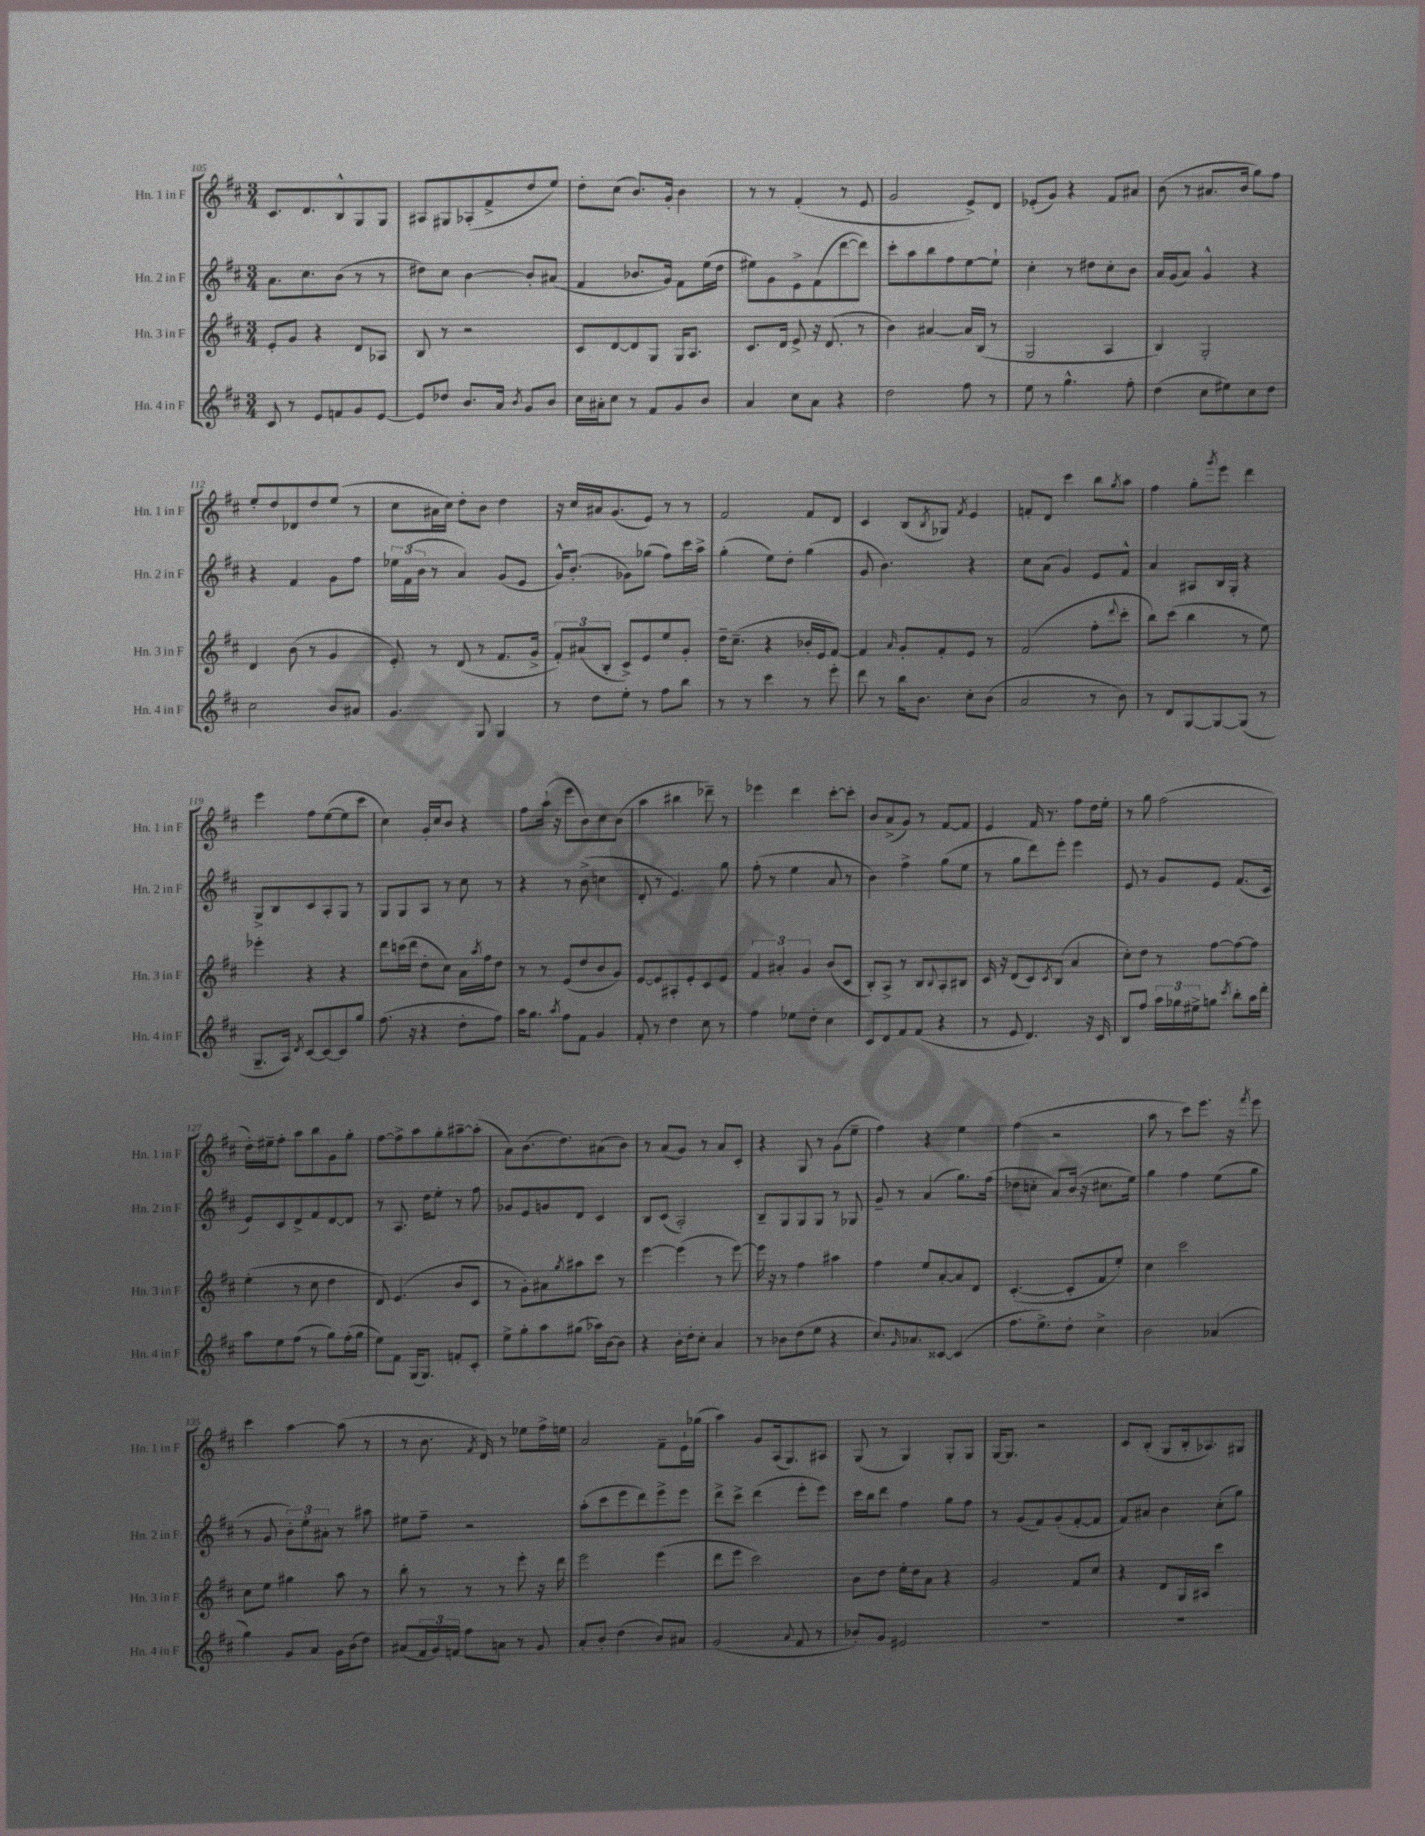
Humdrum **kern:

**kern	**kern	**kern	**kern
*staff4	*staff3	*staff2	*staff1
*clefG2	*clefG2	*clefG2	*clefG2
*k[f#c#]	*k[f#c#]	*k[f#c#]	*k[f#c#]
*M3/4	*M3/4	*M3/4	*M3/4
8c#	8e'	8.a	8.c#
8r	8g	.	.
.	.	8.cc#	8.d
8e	4r	.	.
8f	.	(8b	8B^^
8g	8d	8r	8G
[8e	8A-	8r	8G
=	=	=	=
8e]	8B	8dd#)	8A#
8dd-	8r	8cc#	8G#
8.b	2r	[4b	(8A-'
.	.	.	8f#^
16a	.	.	.
8qb	.	.	.
8g	.	8b']	8dd
8b	.	(8a#	8ee)
=	=	=	=
16cc#	8c#	4f#	8dd'
16a#'	.	.	.
8cc#	[8d	.	(8cc#
8r	8d]	8.b-	8.b)
8f#	8G	.	.
.	.	16g)	16g'
8g	16G	8f#	4b
.	8.A	.	.
8b	.	(16ee	.
.	.	16dd	.
=	=	=	=
4a	8.c#	8ee#)	8r
.	.	8g	8r
.	16d	.	.
8cc#	8e^	8e^	(4f#'
8a	16r	(8f#	.
.	(8.d	.	.
4r	.	[8ddd	8r
.	8r	8ddd])	8e
=	=	=	=
2dd	4b)	8ccc#'	2g
.	.	8aa	.
.	[4a#	8bb	.
.	.	8ff#	.
8ff#	16a#]	[8ee	8e^)
.	(16B	.	.
8r	8r	8ee`]	8d
=	=	=	=
8ee	2G	4cc#'	(8e-'
8r	.	.	8g)
4.gg^^	.	8r	4r
.	.	8dd#	.
.	4A	8cc#'	8f#
8ff#'	.	8b	8a#
=	=	=	=
(4dd	4B)	16a	(8b
.	.	(16g	.
.	.	8a)	8r
8cc#	2G'	4g^^	8.a#
8ee#)	.	.	.
.	.	.	16b
8cc#	.	4r	8gg)
8dd	.	.	8ff#
=	=	=	=
2cc#	4d	4r	8ee'
.	.	.	8dd
.	(8b	4f#	8d-
.	8r	.	8dd
8b	4g	8g	(8ee
8a#	.	8ff#	8r
=	=	=	=
4.g	8e')	24ee-	8cc#
.	.	(24f#	.
.	.	24b	.
.	8r	8r	16a#
.	.	.	16cc#)
.	(8d	4a)	8dd'
8G	8r	.	8b
4G	8.f#	(8g	4dd
.	.	8e	.
.	16g^	.	.
=	=	=	=
8r	12f#')	16g^^)	16r
.	.	(8.b'	16cc#
.	(12a#	.	.
8dd	.	.	16a#
.	12B'	.	.
.	.	.	(8.g
8ee'	8c#^)	8g-)	.
8r	8e	(8gg-	8e)
8ff#	8ee	8ff#)	8r
8bb	8g'	16ccc#	8r
.	.	16aa^	.
=	=	=	=
8r	16dd~	(4gg'	2f#
.	(8.cc#~	.	.
8r	.	.	.
4ccc#	4r	8ee)	.
.	.	8dd'	.
8r	16b-'	(4gg	8f#
.	16e	.	.
8eee'	[8f#)	.	8d
=	=	=	=
8ddd	4f#]	8g	4c#
8r	.	4.b)	.
.	16qqa	.	.
16bb	8g'	.	(8B
8.b	.	.	.
.	.	.	8qB
.	8f#'	.	8G-)
.	.	.	8qf#
8cc#'	8e	4r	4e
(8b	8r	.	.
=	=	=	=
2a	(2f#	8cc#	8f'
.	.	(8a	8d
.	.	4g)	4ccc#
8r	8ff#'	8e	8bb
.	8qqddd	.	8qgg
8b)	8ccc#'	8f#^^	8aa
=	=	=	=
8r	8bb)	4a	4ff#
8d	(8ccc#	.	.
[8G	4bb	8A#	8gg'
.	.	.	8qggg
8G_	.	16B	8eee
.	.	16G'	.
(8G]	8r	4r	4ddd
8r	8ee)	.	.
=	=	=	=
8.G~	4eee-'	8G^	4eee
.	.	8B	.
16A)	.	.	.
8qd	.	.	.
[8c#	4r	8c#	8ff#
8c#_	.	8A'	([8ee
8c#]	4r	8G	8ee]
8gg	.	8r	8ccc#
=	=	=	=
(8.ff#	8ddd	8G	4cc#)
.	(16ccc	8G	.
16r	16ddd	.	.
4r	8dd'	8A	16g'
.	.	.	16cc#
.	8cc#)	8r	8b
8dd'	16a	8cc#	4r
.	8qaa	.	.
.	16ff#	.	.
8ff#)	8dd	8r	.
=	=	=	=
16aa	8r	4r	8ff#
8.gg	.	.	.
.	8r	.	(16aa`
.	.	.	16r
8qaa	.	.	.
8ff#	(8e	8r	8eee
8f#	8dd	(8b^	8b)
4g	8b	4cc	8cc#
.	8g)	.	(8b
=	=	=	=
8f#'	[8e	8d'	4aa
8r	8e]	8r	.
4dd	8A#'	4.e)	4bb#
.	8e'	.	.
8cc#	8c#	.	8ddd-~)
8r	8e	8gg	8r
=	=	=	=
4ff#	6f#	(8ff#'	4eee-
.	.	8r	.
.	6a#'	.	.
8ee-	.	4ee	4ddd
.	6g	.	.
8dd'	.	.	.
4cc#	(8b	8a	[8ccc#'
.	8c#	8r	8ccc#']
=	=	=	=
8c#	8B')	4b)	8b
8d	8A^	.	(8a^
8f#	8r	4ff#^	8g)
(8f#	8B	.	8r
.	8qqB	.	.
4r	8A'	(8gg	[8f#
.	8B#	8ee	8f#]
=	=	=	=
8r	16c#	8r	4e
.	16r	.	.
8e	(8d	8gg	.
4.d)	8c#)	8ddd)	16f#
.	.	.	8.r
.	8qc#	.	.
.	(8B	8eee'	.
.	4a	4eee	8ff#
16r	.	.	16dd
16c#	.	.	16ee'
=	=	=	=
8B	8cc#')	8e	8r
8ff#	8dd	8r	8gg
24aa	8r	8g	(2ff#
24gg-	.	.	.
24ee#^	.	.	.
8gg	[8ff#	8e	.
8qccc#	.	.	.
8bb'	8ff#_	(8.f#	.
16aa	8ff#]	.	.
16ddd'	.	16c#	.
=	=	=	=
8aa	(4ee'	8e)	16dd')
.	.	.	16ee#~
8ee	.	8c#	8ff#'
(8ff#	8r	8d^	8aa
8r	8cc#	8f#	8bb
8gg)	4dd	[8d	8g
(16ff#'	.	8d]	8gg'
16gg	.	.	.
=	=	=	=
8ee)	8d)	8r	[8ff#
8f#	(4.e	8.A	8ff#^]
(16G	.	.	8aa
8.G)	.	16dd	.
.	.	8ee'	8gg'
8f'	8b	8r	[8aa#~
8c#'	8c#	8ff#	(8aa#']
=	=	=	=
8ee^	8r	8g-	8a)
8gg'	8g')	8e	(8.b
8aa	8a#	8g	.
.	.	.	8.dd)
.	8qgg	.	.
(8gg#	8aa#	8d	.
16aa-)	8ccc#	4c#	(8a#
[16b	.	.	.
8b]	8r	.	8b)
=	=	=	=
4r	[4eee	8B	8r
.	.	(8c#	(8a
16b'	(4eee]	2A')	8g)
16dd'	.	.	.
8cc#'	.	.	8r
4a	8r	.	8a
.	[8eee)	.	8c#'
=	=	=	=
8r	16eee]	8B~	4r
.	16r	.	.
8b-	8r	8G	.
(8dd	4ff#	8G	8G
8ee	.	8G	8r
4r	4aa#	8r	(8g
.	.	8G-	8ee~
=	=	=	=
8.cc#)	4ff#	8g~	4ff#)
.	.	8r	.
16qqg	.	.	.
8.a-	.	.	.
.	8ee	(4a	4r
[8c##	[8a'	.	.
(4c##]	8a]	8.gg)	4ee
.	8d	.	.
.	.	(16ff#	.
=	=	=	=
8.ff#	([4.c#'	8dd-	(4ff#
.	.	8cc'	.
8.ee^)	.	.	.
.	.	8a)	2r
8dd'	8c#']	(16b	.
.	.	16r	.
4cc#^	8f#	8.cc#	.
.	8ee')	.	.
.	.	16ee)	.
=	=	=	=
2b	4cc#	4gg	8aa
.	.	.	8r
.	2ccc#	4ff#	8ccc#)
.	.	.	8.eee
(4a-	.	(8ee	.
.	.	.	16r
.	.	.	8qfff#
.	.	8gg	8eee
=	=	=	=
4gg)	8cc#	8r	4ccc#
.	8ee	8g	.
8g	4gg#	12b')	[4aa
.	.	12ee'	.
8a	.	.	.
.	.	12a#'	.
16g	8aa	8r	(8aa]
(16b	.	.	.
8dd)	8r	8aa#	8r
=	=	=	=
(8a#	8bb'	8ee#	8r
24f#	8r	8ff#~	8.b
24g)	.	.	.
24f	.	.	.
8ff#	8r	2r	.
.	.	.	8qf#
.	.	.	16d)
8a	8r	.	8r
8r	8eee'	.	8ee-
8g	16r	.	16ff#^
.	16ddd	.	16ee
=	=	=	=
8a'	2eee	(8aa'	2a
8b'	.	8ccc#	.
(4dd	.	8eee	.
.	.	8ddd)	.
8b)	(4eee	8eee^	8f#~
8a#	.	8eee	16e`
.	.	.	(16gg-
=	=	=	=
(2g	8ddd	8ddd^	4aa)
.	8eee	8ccc#^	.
.	2ccc#)	(4ddd	8g
.	.	.	(16A
.	.	.	8.G)
8qqa	.	.	.
8f#	.	8eee'	.
8r	.	8eee)	8A#
=	=	=	=
8b-')	8b	16ccc#	(8G
.	.	16bb	.
8g	8dd	8ddd	8r
2e#	16ee'	4ff#	4G)
.	16dd	.	.
.	8a	.	.
.	4r	8gg	8G'
.	.	8ff#	8G
=	=	=	=
2.r	2g	8r	[16G
.	.	.	8.G]
.	.	(8g	.
.	.	8f#)	2r
.	.	(8g'	.
.	8f#	[8f#'	.
.	8cc#	8f#]	.
=	=	=	=
2.r	4r	8f#)	8c#
.	.	8a#	(8B'
.	8d	4b	8G
.	16G	.	16B'
.	16A#	.	8.A-)
.	4ccc#	(8cc#'	.
.	.	8gg)	8G#
==	==	==	==
*-	*-	*-	*-
